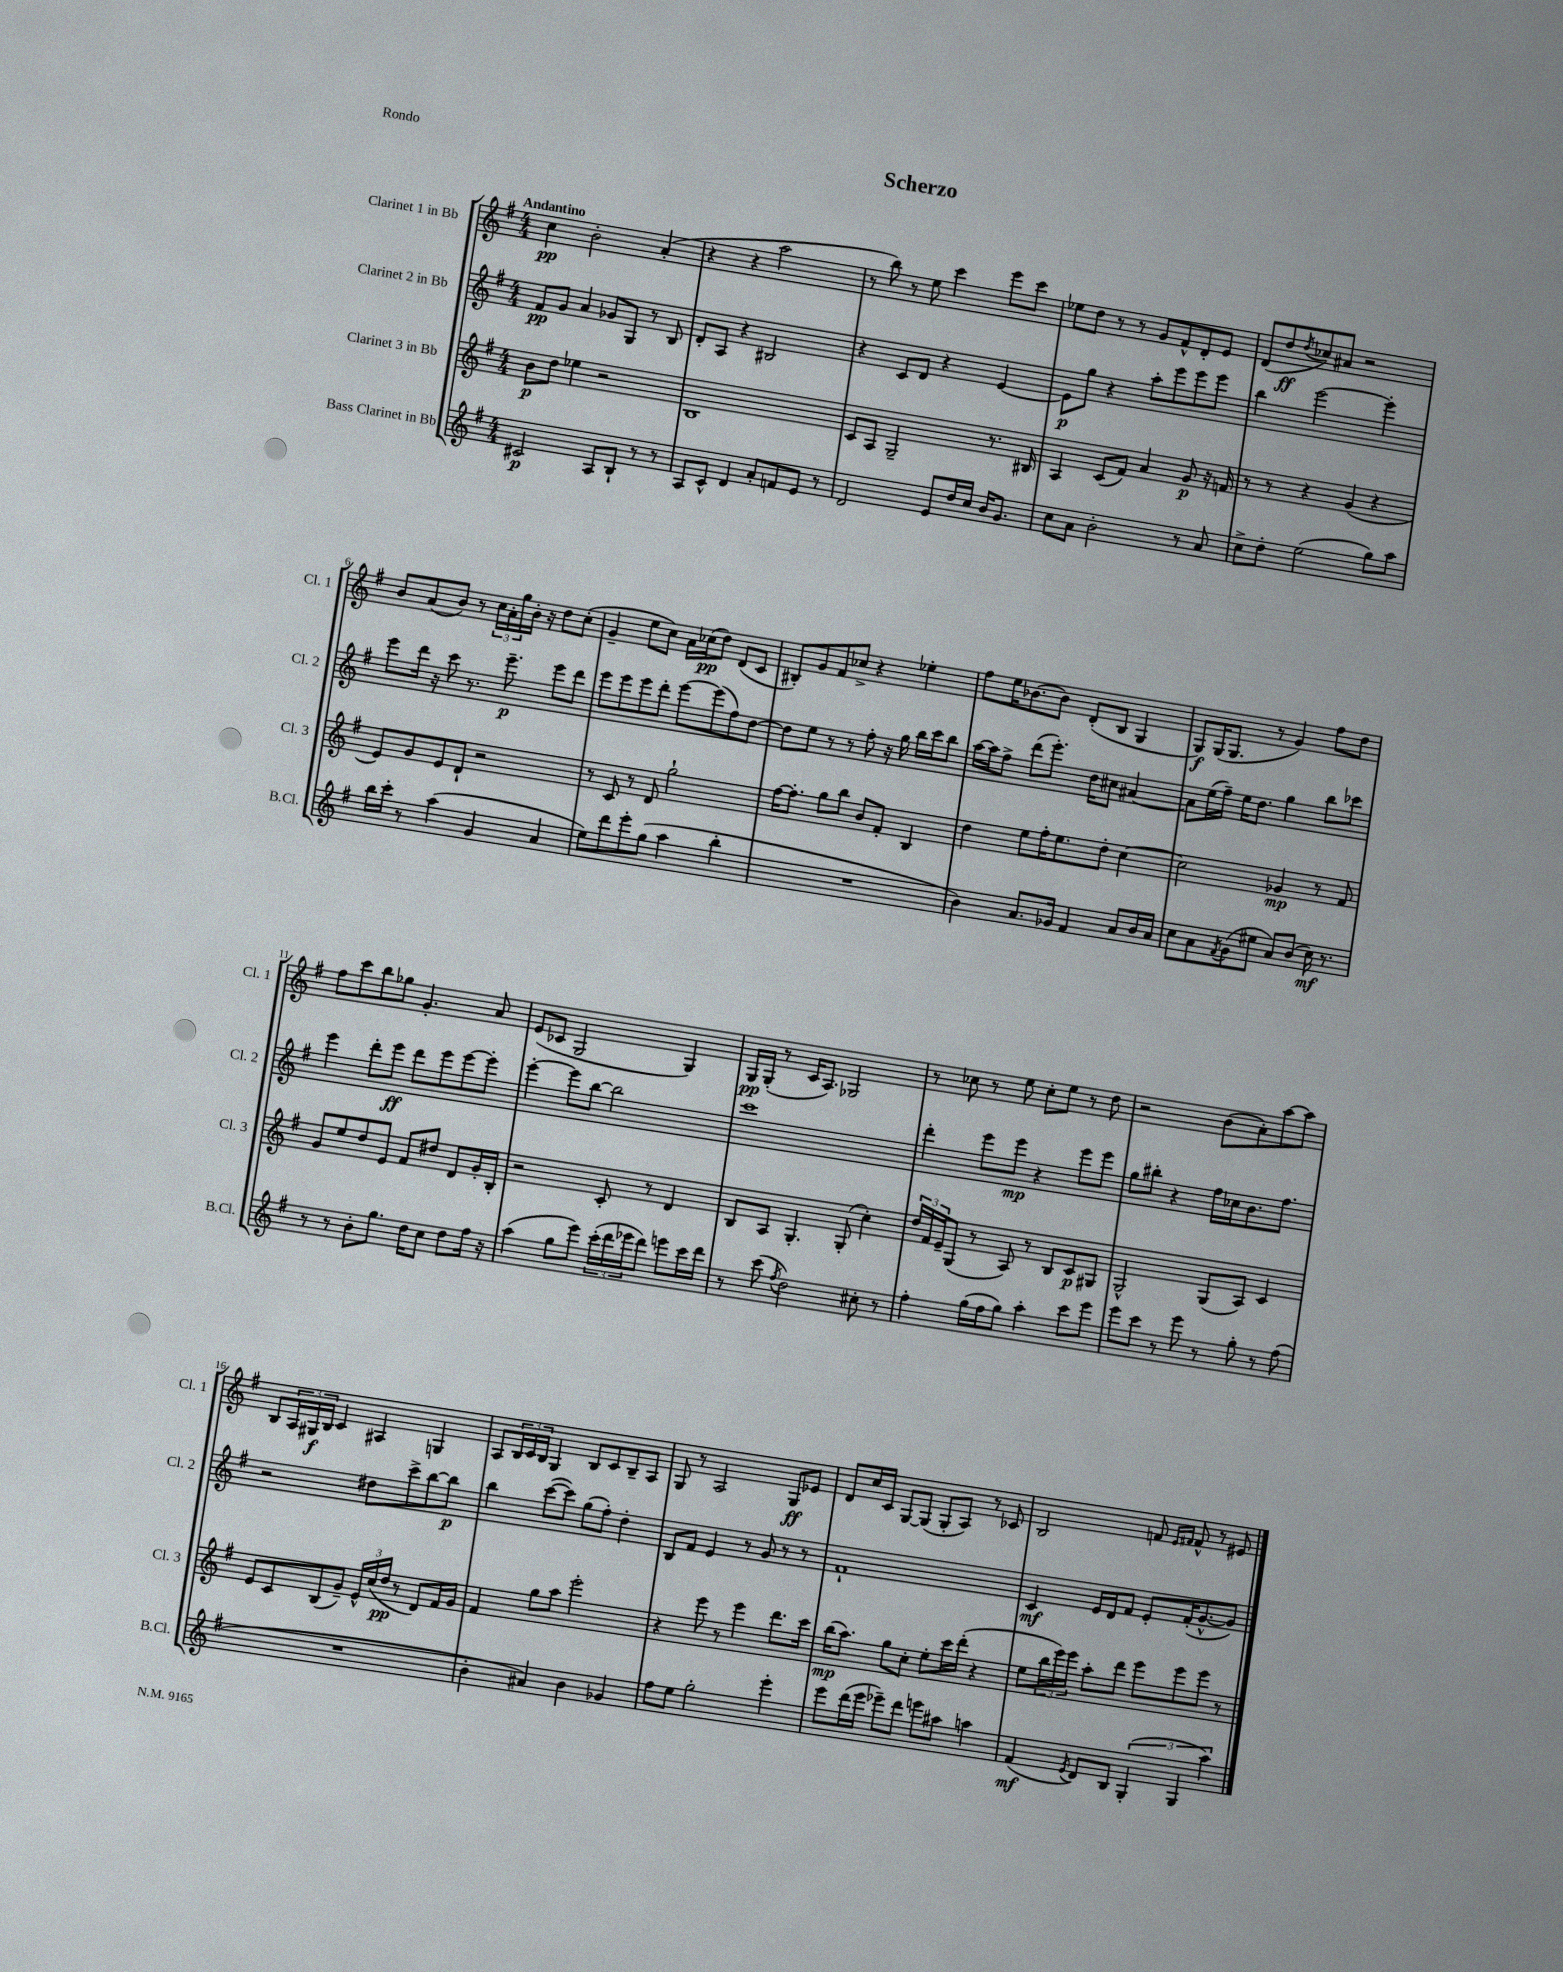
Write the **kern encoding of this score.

**kern	**kern	**kern	**kern
*staff4	*staff3	*staff2	*staff1
*clefG2	*clefG2	*clefG2	*clefG2
*k[f#]	*k[f#]	*k[f#]	*k[f#]
*M4/4	*M4/4	*M4/4	*M4/4
2c#/	8b\L	8f#/L	4cc\
.	8dd\J	8g/J	.
.	4ee-\	4a/	2b'\
8A/L	2r	8g-/L	.
8B`/J	.	8G/J	.
8r	.	8r	(4a'/
8r	.	8B/	.
=	=	=	=
8A/L	1B	8d'/L	4r
8c^^/J	.	8A/J	.
4d/	.	4r	4r
8a'/L	.	2B#/	2aa\
8f/	.	.	.
8e/J	.	.	.
8r	.	.	.
=	=	=	=
2d/	8c/L	4r	8r
.	8A/J	.	8bb\)
.	2G~/	8c/L	8r
.	.	8d/J	8ee\
8e/L	.	4r	4ccc\
16dd/L	.	.	.
16cc/JJ	.	.	.
16b/LK	8.r	[4e/	8eee\L
8.g/J	.	.	.
.	.	.	8ccc\J
.	16B#/	.	.
=	=	=	=
8cc\L	4A/	8e\]L	8ee-\L
8a\J	.	8gg\J	8dd\J
2b'\	(8c/L	4r	8r
.	8f#/J)	.	8r
.	4a/	8aa'\L	8g/L
.	.	8eee\	8f#^^/
8r	8g/	8eee\	8d'/
8a/	16r	8eee\J	8e/J
.	16f/	.	.
=	=	=	=
8cc^\L	8r	4bb\	(8d/L
8dd'\J	8r	.	8dd/
.	.	.	8qdd/
(2ee\	4r	[2eee\	8cc-/)
.	.	.	8a#/J
.	(4g/	.	2r
8gg\L)	4r	4eee'\]	.
8aa\J	.	.	.
=	=	=	=
16bb\LL	8e/L)	8eee\L	8b/L
16ccc'\JJ	.	.	.
8r	8g/	16ddd\Jk	(8a/
.	.	16r	.
(4aa\	8e/	8ccc\	8b/J)
.	8d`/J	8.r	8r
4g/	2r	.	24cc\LL
.	.	.	24a'\
.	.	8.eee~\	.
.	.	.	24gg\
.	.	.	16b'\JJ
.	.	.	16r
4a/	.	8eee\L	8dd\L
.	.	8ddd\J	(8cc'\J
=	=	=	=
8ee\L)	8r	8eee\L	4g~/
8ddd\	8c/	8eee\	.
8eee'\	8r	8eee\	8ee\L
(8gg\J	8d/	8ddd'\J	8cc\J)
4aa\	2gg`\	[8eee\L	16a\LL
.	.	.	(16cc-\J
.	.	(8eee\]	8dd\J)
4bb'\	.	8ff#\)	(8d/L
.	.	[8dd\J	8c/J
=	=	=	=
1r	[16ff#\LK	8dd\]L	8B#'/L)
.	8.ff#'\]J	.	.
.	.	8ee\J	8g/
.	8gg\L	8r	8f#/
.	8bb\J	8r	8cc-^/J
.	8b/L	8ff#'\	4r
.	8f#'/J	16r	.
.	.	16gg\	.
.	4B/	16bb\LL	4ee-'\
.	.	16ccc\J	.
.	.	8bb\J	.
=	=	=	=
4b\)	4dd\	[16aa\LL	8ff#\L
.	.	16aa\]J	.
.	.	8ff#^\J	16ee\K
.	.	.	[8.b-\
8.a/L	8ee\L	(8ddd\L	.
.	16ff#'\K	8.eee'\J)	8b-\]J
16g-/Jk	8.ee\	.	.
4f#/	.	.	(8d'/L
.	.	16dd\LK	.
.	8dd'\J	8cc#\J	8B/J
8a/L	[4cc\	[4a#/	4G/
16b/L	.	.	.
16a/JJ	.	.	.
=	=	=	=
8cc\L	2cc\]	8a#\]L	8G/L)
8a\	.	(16ee\L	(16G/K
.	.	16ff#~\JJ)	8.G/J
8qf#/	.	.	.
(8g\	.	16ee\LK	.
.	.	8.dd\J	.
8ee#\J	.	.	8r
8a/L)	4g-/	4gg\	4g/)
(8b/J	.	.	.
16cc\)	8r	8bb\L	8ff#\L
8.r	.	.	.
.	8f#/	8ccc-\J	8dd\J
=	=	=	=
8r	8g/L	4eee\	8ff#\L
8r	8ee/	.	8ccc\
8b'\L	8dd/	8ddd'\L	8bb\
8.gg\J	8e/J	8eee\J	8gg-\J
.	8f#/L	8ddd\L	4.g'/
16dd\LK	.	.	.
8cc\J	8dd#/J	8eee\	.
8dd\L	8d/L	[8eee\	.
16ff#\Jk	16g'/L	8eee'\]J	8a/
16r	16B'/JJ	.	.
=	=	=	=
(4aa\	2r	[4eee'\	(8e/L
.	.	.	8c-/J
8gg\L	.	8eee\]L	2G/
8eee\J)	.	[8bb\J	.
(24ccc'\LL	8c'/	2bb\]	.
24ddd\	.	.	.
24eee-\J	.	.	.
8ddd\J)	8r	.	.
8eee\L	4d/	.	4G/)
16ccc\L	.	.	.
16ddd\JJ	.	.	.
=	=	=	=
8r	8B/L	1ccc	16G/LL
.	.	.	(16G'/JJ
(8ccc\	8A/J	.	8r
8qff#/	.	.	.
2dd\)	4.G'/	.	16c/LK
.	.	.	8.A/J)
.	.	.	2G-/
.	(8G'/	.	.
8cc#'\	4cc'\)	.	.
8r	.	.	.
=	=	=	=
4ff#'\	24dd/LL	4ddd'\	8r
.	24f#/	.	.
.	24e~/J	.	.
.	(8G/J	.	8cc-\
(16gg\LL	8r	8eee\L	8r
16ff#\J	.	.	.
8gg\J)	8A/)	8eee\J	8ee\
4aa'\	8r	4r	8cc-'\L
.	8B/L	.	8ee\J
8ccc\L	8c/	8eee\L	8r
8eee\J	8G#/J	8eee\J	8dd\
=	=	=	=
8eee\L	2G^^/	8gg\L	2r
8ccc\J	.	8bb#'\J	.
8r	.	4r	.
8eee\	.	.	.
8r	(8G/L	16ff#\LL	(8b\L
.	.	16cc-\J	.
8gg'\	8A/J)	8.b\	8a'\)
8r	4c/	.	[8aa\
.	.	8.ff#\J	.
(8ff#\	.	.	8aa\]J
=	=	=	=
1r	8e/L	2r	8B/L
.	8c/	.	24A/L
.	.	.	24G#/
.	.	.	24B/JJ
.	(8B/	.	4c/
.	8g~/J)	.	.
.	24e^^/LL	8dd#\L	4A#/
.	(24cc/	.	.
.	24dd/JJ	.	.
.	8r	8ccc^\	.
.	8d/L)	[8bb\	4G/
.	16f#/L	8bb\]J	.
.	16g/JJ	.	.
=	=	=	=
4b'\	4f#/	4bb\	8A/L
.	.	.	24B/L
.	.	.	24c/
.	.	.	24B/JJ
4a#/)	8gg\L	([8ccc\L	4G/
.	8aa\J	8ccc\]J)	.
4b\	2eee'\	(8gg\L	8B/L
.	.	8ff#'\J)	8c/
4g-/	.	4dd'\	8B~/
.	.	.	8A/J
=	=	=	=
8ff#\L	4r	8B/L	8G/
8ee\J	.	8f#/J	8r
2gg'\	8eee\	4e/	2A/
.	8r	.	.
.	4eee\	8r	.
.	.	8g/	.
4eee'\	8.ddd\L	8r	8G/L
.	.	8r	8e-/J
.	16ccc\Jk	.	.
=	=	=	=
8eee\L	(16bb\LK	1f#`	8d/L
.	8.aa\J)	.	.
(16ddd\L	.	.	16cc/L
16eee\JJ	.	.	16c/JJ
8eee-~\L)	8gg\L	.	[8G/L
8ddd\J	8cc'\J	.	(8G/]J
8eee\L	8ee'\L	.	8G'/L
8aa#\J	16ccc\L	.	8A/J)
.	(16ddd'\JJ	.	.
4aa\	4r	.	8r
.	.	.	8c-/
=	=	=	=
(4f#/	8ee\L	4c/	2B/
.	24bb\L	.	.
.	24eee\)	.	.
.	24eee\JJ	.	.
8qe/	.	.	.
8d/L)	8aa'\L	16e/LL	.
.	.	16d/J	.
8B/J	8ddd\J	8f#/J	.
(6G'/	8eee\L	8e'/L	8f/
.	.	.	16qqe/LL
.	.	.	16qqf#/JJ
.	8eee\	(16f#'/K	8f#^^/
6G/	.	.	.
.	.	[8.g^^/	.
.	8eee\J	.	8r
6aa\)	.	.	.
.	8r	8g/]J)	8e#/
==	==	==	==
*-	*-	*-	*-
